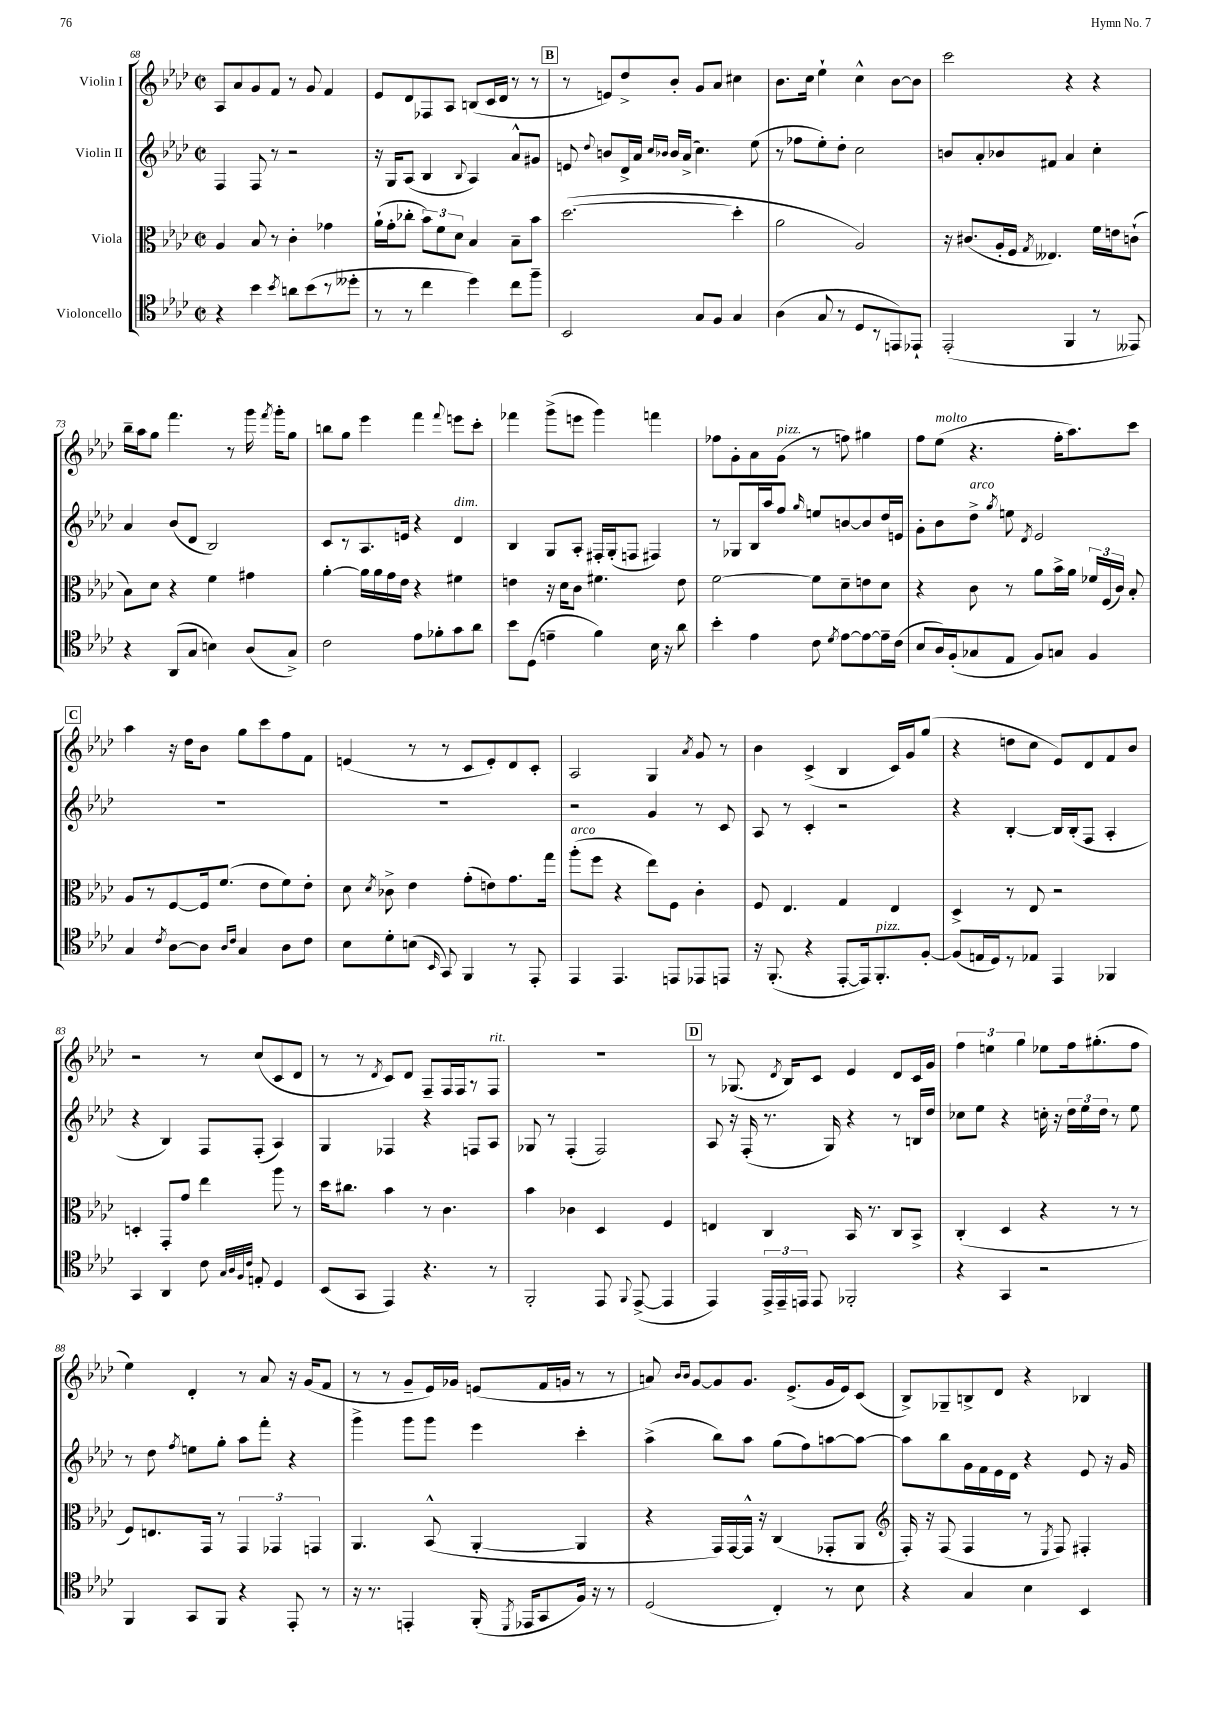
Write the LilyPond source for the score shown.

<<
\new StaffGroup <<
\new Staff = "s0" \with { instrumentName = "Violin I" } {
    \clef treble \key aes \major \defaultTimeSignature \time 2/2
    \autoBeamOff aes8[ aes'8 g'8 f'8] r8 g'8 f'4 |
    ees'8[ des'8 fes8 aes8] b8[( c'16 des'16] r8 r8 |
    \mark \markup { \box "B" } r8 e'8[) des''8-> bes'8]-. g'8[ aes'8] cis''4 |
    bes'8.[ c''16] ees''4-! c''4-^ bes'8[~ bes'8] |
    c'''2 r4 r4 |
    bes''16[-- aes''16 g''8] f'''4. r8 g'''16 \acciaccatura { f'''8 } g'''16[-. g''8] |
    b''8[ g''8] ees'''4 f'''4 \appoggiatura { f'''8 } e'''8[ c'''8]-. |
    fes'''4 g'''8[->( e'''8] g'''4) f'''4 |
    fes''8[ g'8-. aes'8 g'8]^\markup { \italic "pizz." }( r8 f''8) gis''4 |
    f''8[ ees''8]^\markup { \italic "molto" }( r4. f''16[-. aes''8.) c'''8] |
    \mark \markup { \box "C" } aes''4 r16 des''16[ bes'8] g''8[ c'''8 f''8 f'8] |
    e'4( r8 r8 c'8[ e'8-.) des'8 c'8]-. |
    aes2 g4 \acciaccatura { aes'8 } g'8 r8 |
    bes'4 c'4->( bes4 c'16[) g'16 g''8]( |
    r4 d''8[ c''8] ees'8[) des'8 f'8 bes'8] |
    r2 r8 c''8[( c'8 des'8] |
    r8 r8 \acciaccatura { des'8 } c'8[) des'8] f8[-- f16 f16 r8 f8]^\markup { \italic "rit." } |
    R1 |
    \mark \markup { \box "D" } r8 ges8.( \acciaccatura { des'8 } bes16[) c'8] ees'4 des'8[ c'16 g'16] |
    \tuplet 3/2 { f''4 e''4 g''4 } ees''8[ f''16 gis''8.-.( f''8] |
    ees''4) des'4-. r8 aes'8 r16 g'16[( f'8] |
    r8 r8 g'8[-- ees'16) ges'16] e'8[( f'16 g'16] r8 r8 |
    a'8) \grace { bes'16[ bes'16] } g'8[~ g'8 g'8.] ees'8.[->( g'16 ees'16) c'8]( |
    bes8[->) ges8-- b8-> des'8] r4 bes4 \bar "|." |
}
\new Staff = "s1" \with { instrumentName = "Violin II" } {
    \clef treble \key aes \major \defaultTimeSignature \time 2/2
    \autoBeamOff f4 f8 r8 r2 |
    r16 g16[ aes8]( bes4 \appoggiatura { bes8 } aes4) aes'8[-^ gis'8] |
    \mark \markup { \box "B" } e'8 \appoggiatura { des''8 } b'8[ des'16-> aes'16] \grace { c''16[ bes'16] } bes'16[ aes'16]->( c''4.) ees''8( |
    r8 fes''8[ ees''8-.) des''8]-. c''2 |
    b'8[ aes'8-. bes'8 fis'8] aes'4 c''4-. |
    aes'4 bes'8[( des'8] bes2) |
    c'8[ r8 aes8. e'16] r4 des'4^\markup { \italic "dim." } |
    bes4 g8[ aes8]-. fis16[-. g16-.( f8] fis4) |
    r8 ges8[ bes16 aes''16 f''8] \grace { g''16 } e''8[ b'8~ b'8 des''16 e'16] |
    g'8[-. bes'8 des''8]->^\markup { \italic "arco" } \acciaccatura { g''8 } e''8 \acciaccatura { des'8 } ees'2 |
    \mark \markup { \box "C" } R1 |
    R1 |
    r2 g'4 r8 c'8 |
    aes8 r8 c'4-. r2 |
    r4 bes4~-. bes16[ bes16-.( f8] aes4-. |
    r4 bes4) f8[ f8]-.( aes4) |
    g4 fes4 r4 f8[ aes8] |
    ges8 r8 f4-.( f2) |
    \mark \markup { \box "D" } aes8 r16 f16-.( r8. g16) r4 r8 b16[ des''16] |
    ces''8[ ees''8] r4 c''16-. r16 \tuplet 3/2 { des''16[ ees''16 des''16] } r8 ees''8 |
    r8 des''8 \acciaccatura { f''8 } e''8[ g''8]-. aes''8[ f'''8]-. r4 |
    g'''4-> g'''8[ g'''8] ees'''4 c'''4-. |
    aes''4->( bes''8[) aes''8] g''8[( f''8) a''8~ a''8]~ |
    a''8[ bes''8 g'16 f'16 ees'16 des'16] r4 ees'8 r16 g'16 \bar "|." |
}
\new Staff = "s2" \with { instrumentName = "Viola" } {
    \clef alto \key aes \major \defaultTimeSignature \time 2/2
    \autoBeamOff aes4 bes8 r8 c'4-. ges'4 |
    aes'16[-!( g'16-. ces''8]-. \tuplet 3/2 { bes'8[) f'8 des'8] } bes4 bes8[-- bes'8] |
    \mark \markup { \box "B" } des''2.~( des''4-. |
    aes'2 aes2) |
    r16 cis'8.[( aes16-. f16] \acciaccatura { g8 } eeses4.) f'16[ e'16 c'8]-!( |
    bes8[) des'8] r4 f'4 gis'4 |
    aes'4~-. aes'16[ aes'16 g'16 ees'16] r4 fis'4 |
    e'4 r16 des'16[ c'8] fis'4. e'8 |
    f'2~ f'8[ des'8-- e'8 des'8] |
    r4 c'8 r8 aes'8[ bes'16-> aes'16] \tuplet 3/2 { fes'16[ f16( c'16]) } bes8-. |
    \mark \markup { \box "C" } aes8[ r8 f8~ f16 f'8.]( ees'8[ f'8) ees'8]-. |
    des'8 \acciaccatura { des'8 } ces'8-> ees'4 g'8[-.( e'8) g'8. g''16] |
    aes''8[-.^\markup { \italic "arco" }( f''8] r4 ees''8[) f8] c'4-. |
    f8 ees4. g4 ees4 |
    des4-> r8 ees8 r2 |
    d4-. g,8[-. g'8] ees''4 aes''8 r8 |
    des''16[ cis''8.] bes'4 r8 c'4. |
    bes'4 ces'4 des4 f4 |
    \mark \markup { \box "D" } e4 c4 bes,16 r8. c8[ bes,8]-> |
    c4-.( des4 r4 r8 r8 |
    f8[) e8. g,16] r8 \tuplet 3/2 { g,4 ges,4 g,4 } |
    aes,4. bes,8-^( aes,4~-. aes,4 |
    r4 g,16[) g,16~ g,16]-^ r16 c4( ges,8[-. aes,8] |
    \clef treble f16-.) r16 f8( f4 r8 \acciaccatura { ees8 } f8) fis4-. \bar "|." |
}
\new Staff = "s3" \with { instrumentName = "Violoncello" } {
    \clef tenor \key aes \major \defaultTimeSignature \time 2/2
    \autoBeamOff r4 bes'4 \acciaccatura { bes'8 } a'8[ bes'8( r8 deses''8]-. |
    r8 r8 c''4 des''4) c''8[ f''8]-- |
    \mark \markup { \box "B" } bes,2 g8[ f8] g4 |
    aes4( g8 r8 des8[ r8 e,8) ees,8]-! |
    ees,2-.( f,4 r8 eeses,8) |
    r4 aes,8[( g8] b4) aes8[( g8]->) |
    c'2 ees'8[ fes'8-. g'8 aes'8] |
    bes'8[ des8]( e'4-- f'4) bes16 r16 aes'8 |
    bes'4-. ees'4 c'8 \acciaccatura { des'8 } ees'8[~ ees'8~ ees'16-- c'16]( |
    bes8[ aes16) f16-.( ges8 ees8] f8[) g8] f4 |
    \mark \markup { \box "C" } g4 \acciaccatura { c'8 } aes8[~ aes8] \grace { aes16[ c'16] } g4 aes8[ c'8] |
    bes8[ des'8-. b8]( \grace { bes,16 } g,8) f,4 r8 ees,8-. |
    ees,4 ees,4. e,8[ ees,8 e,8] |
    r16 f,8.-.( r4 ees,8[~-. ees,16) f,8.-.^\markup { \italic "pizz." } f8]~-. |
    f8[( e16 des16) r8 ees8] ees,4 fes,4 |
    g,4 aes,4 c'8 \grace { g32[ aes32 f32 c'32] } e8-. des4 |
    bes,8[( g,8] ees,4) r4. r8 |
    f,2-. ees,8 \appoggiatura { f,8 } ees,8~->( ees,4 |
    \mark \markup { \box "D" } ees,4) \tuplet 3/2 { ees,16[-> ees,16-- e,16] } e,8 fes,2-. |
    r4 g,4 r2 |
    f,4 g,8[ f,8] r4 ees,8-. r8 |
    r16 r8. e,4-. f,16-.( \acciaccatura { des,8 } ees,16[ g,8 f16]) r16 r8 |
    des2( c4-.) r8 bes8 |
    r4 g4 bes4 bes,4 \bar "|." |
}
>>
>>
\layout { \context { \Score currentBarNumber = #68 } }
